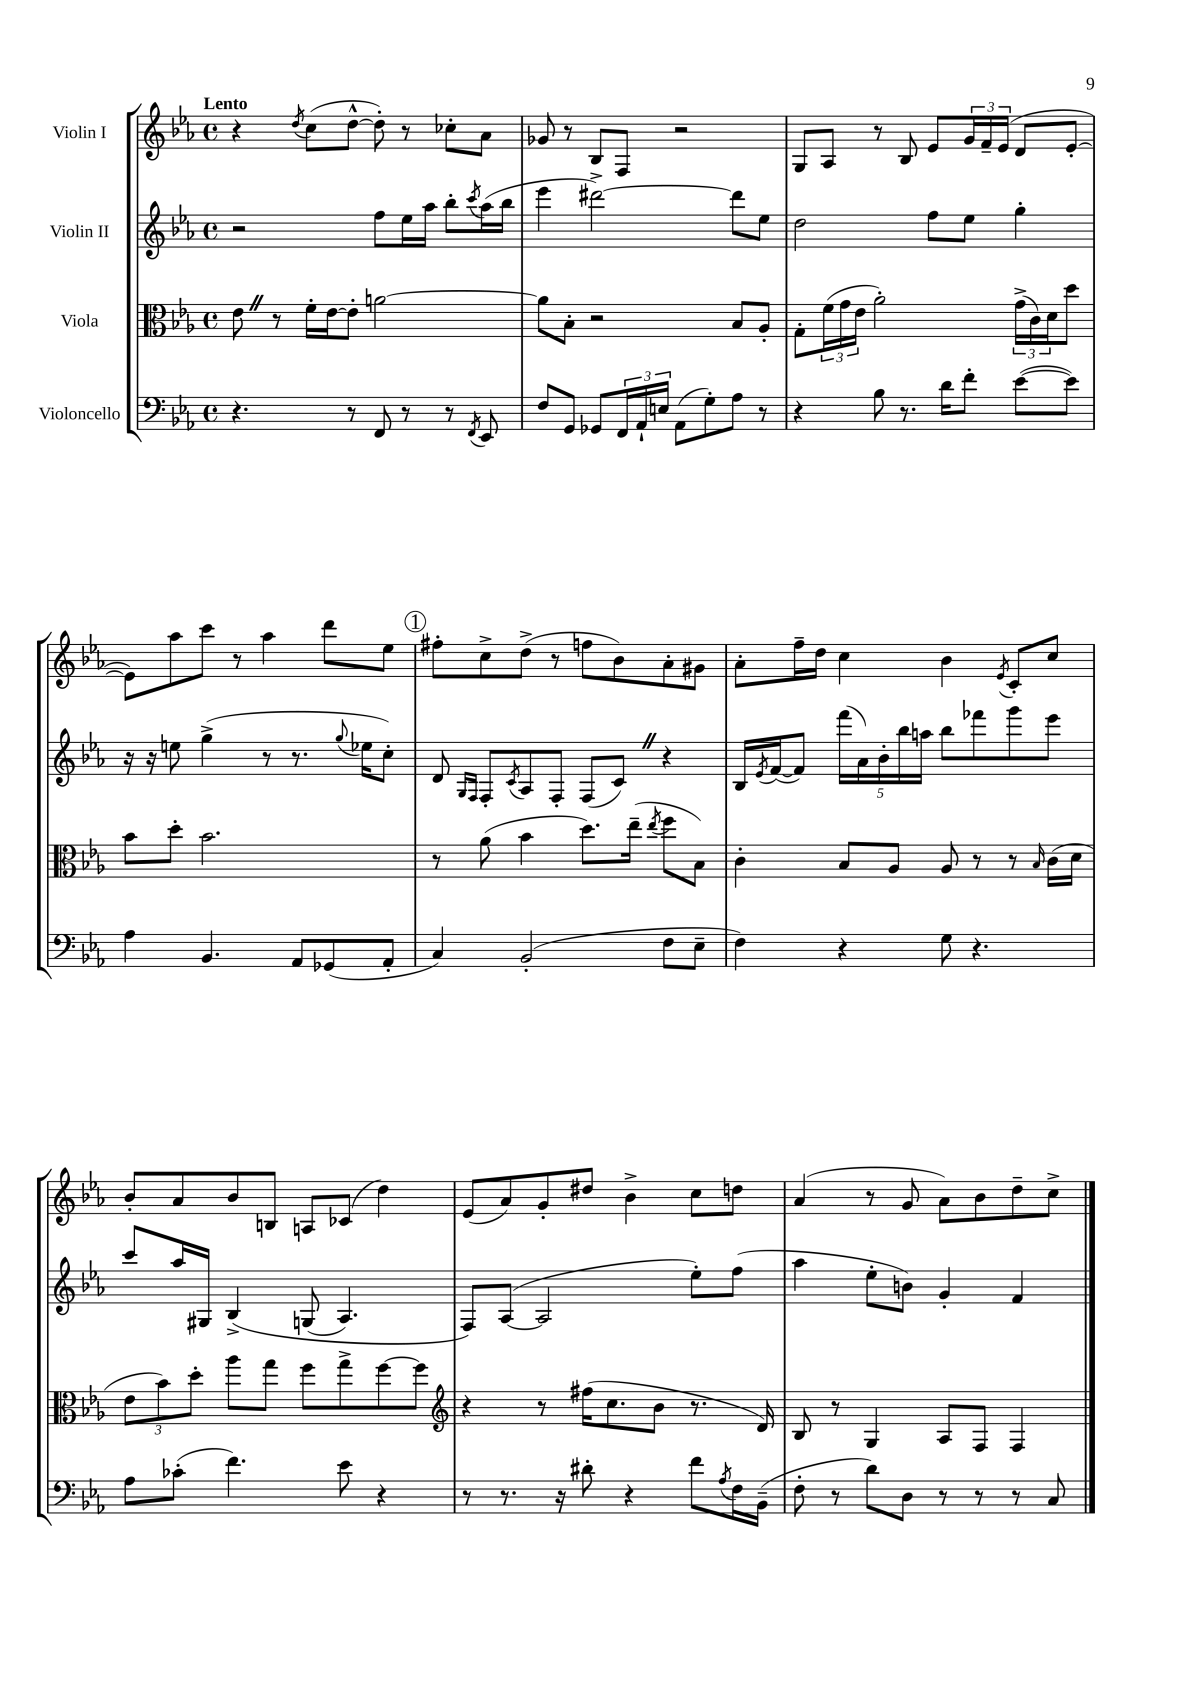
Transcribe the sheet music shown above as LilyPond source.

<<
\new StaffGroup <<
\new Staff = "s0" \with { instrumentName = "Violin I" } {
    \clef treble \key ees \major \defaultTimeSignature \time 4/4 \tempo "Lento"
    r4 \acciaccatura { d''8 } c''8( d''8~-^ d''8-.) r8 ces''8-. aes'8 |
    ges'8 r8 bes8 f8 r2 |
    g8 aes8 r8 bes8 ees'8 \tuplet 3/2 { g'16 f'16-- ees'16( } d'8 ees'8~-. |
    ees'8) aes''8 c'''8 r8 aes''4 d'''8 ees''8 |
    \mark \markup { \circle "1" } fis''8-. c''8-> d''8->( r8 f''8 bes'8) aes'8-. gis'8 |
    aes'8-. f''16-- d''16 c''4 bes'4 \acciaccatura { ees'8 } c'8-. c''8 |
    bes'8-. aes'8 bes'8 b8 a8 ces'8( d''4) |
    ees'8( aes'8) g'8-. dis''8 bes'4-> c''8 d''8 |
    aes'4( r8 g'8 aes'8) bes'8 d''8-- c''8-> \bar "|." |
}
\new Staff = "s1" \with { instrumentName = "Violin II" } {
    \clef treble \key ees \major \defaultTimeSignature \time 4/4
    r2 f''8 ees''16 aes''16 bes''8-. \acciaccatura { c'''8 } aes''16( bes''16 |
    ees'''4 dis'''2~->) dis'''8 ees''8 |
    d''2 f''8 ees''8 g''4-. |
    r16 r16 e''8 g''4->( r8 r8. \appoggiatura { g''8 } ees''16 c''8-.) |
    \mark \markup { \circle "1" } d'8 \grace { g16 f16 } f8-. \acciaccatura { c'8 } aes8 f8-. f8( c'8) \once \override BreathingSign.text = \markup { \musicglyph "scripts.caesura.straight" } \breathe r4 |
    bes16 \acciaccatura { ees'8 } f'16~( f'8) \tuplet 5/4 { f'''16( aes'16) bes'16-. bes''16 a''16 } bes''8 fes'''8 g'''8 ees'''8 |
    c'''8 aes''16 gis16 bes4->\( g8( aes4.) |
    f8\) aes8~( aes2 ees''8-.) f''8( |
    aes''4 ees''8-. b'8) g'4-. f'4 \bar "|." |
}
\new Staff = "s2" \with { instrumentName = "Viola" } {
    \clef alto \key ees \major \defaultTimeSignature \time 4/4
    ees'8 \once \override BreathingSign.text = \markup { \musicglyph "scripts.caesura.straight" } \breathe r8 f'16-. ees'16~ ees'8-. a'2~ |
    a'8 bes8-. r2 bes8 aes8-. |
    g8-. \tuplet 3/2 { f'16( g'16 ees'16 } aes'2-.) \tuplet 3/2 { g'16->( c'16) d'16 } d''8 |
    bes'8 d''8-. bes'2. |
    \mark \markup { \circle "1" } r8 aes'8( bes'4 d''8.) ees''16--( \acciaccatura { ees''8 } f''8 bes8) |
    c'4-. bes8 aes8 aes8 r8 r8 \grace { bes16 } c'16( d'16 |
    \tuplet 3/2 { ees'8 bes'8) d''8-. } aes''8 g''8 f''8 g''8-> f''8~ f''8 |
    \clef treble r4 r8 fis''16( c''8. bes'8 r8. d'16) |
    bes8 r8 g4 aes8 f8 f4 \bar "|." |
}
\new Staff = "s3" \with { instrumentName = "Violoncello" } {
    \clef bass \key ees \major \defaultTimeSignature \time 4/4
    r4. r8 f,8 r8 r8 \acciaccatura { f,8 } ees,8 |
    f8 g,8 ges,8 \tuplet 3/2 { f,16 aes,16-! e16 } aes,8( g8-.) aes8 r8 |
    r4 bes8 r8. d'16 f'8-. ees'8~( ees'8) |
    aes4 bes,4. aes,8 ges,8( aes,8-. |
    \mark \markup { \circle "1" } c4) bes,2-.( f8 ees8-- |
    f4) r4 g8 r4. |
    aes8 ces'8-.( f'4.) ees'8 r4 |
    r8 r8. r16 dis'8-. r4 f'8 \acciaccatura { aes8 } f16 bes,16--( |
    f8-. r8 d'8) d8 r8 r8 r8 c8 \bar "|." |
}
>>
>>
\layout { \context { \Score \remove "Bar_number_engraver" } }
